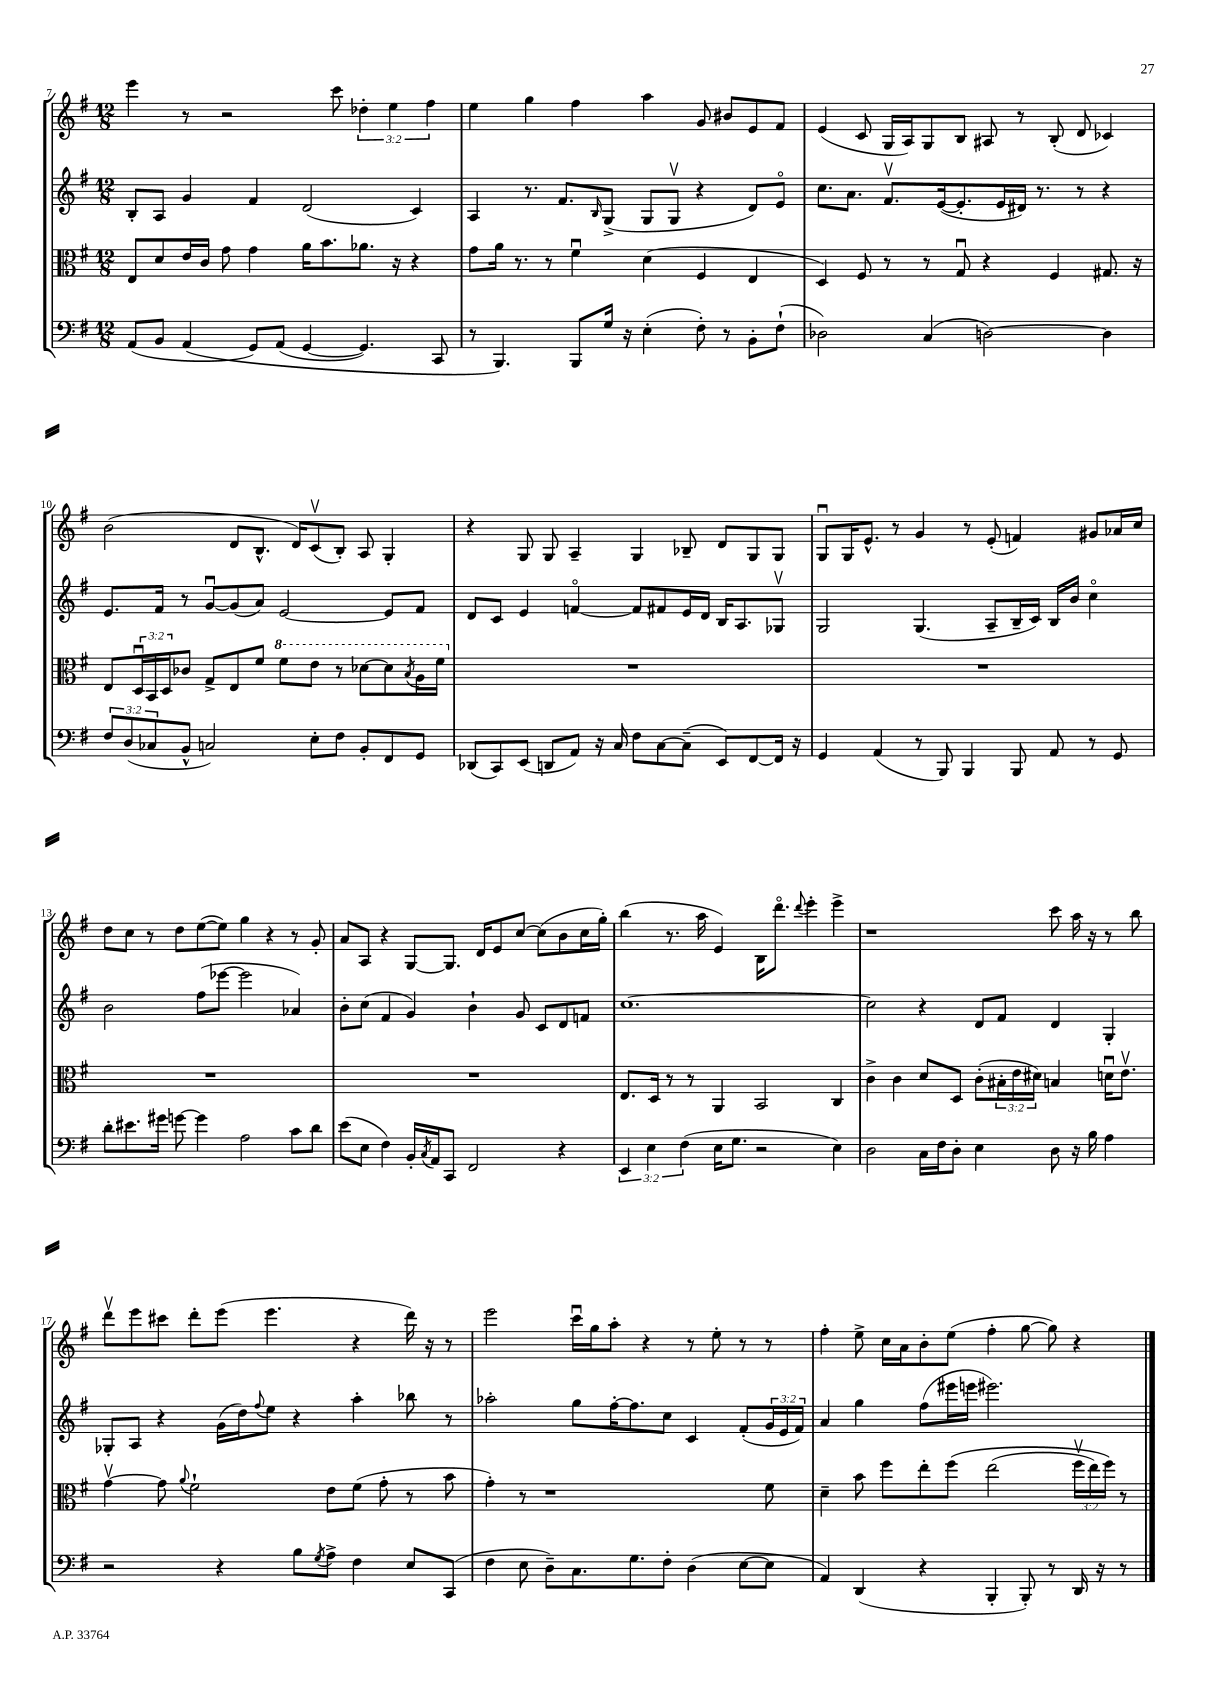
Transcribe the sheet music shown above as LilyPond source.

<<
\new StaffGroup <<
\new Staff = "s0" {
    \clef treble \key g \major \numericTimeSignature \time 12/8 \override Staff.TupletNumber.text = #tuplet-number::calc-fraction-text
    e'''4 r8 r2 c'''8 \tuplet 3/2 { des''4-. e''4 fis''4 } |
    e''4 g''4 fis''4 a''4 g'8 bis'8 e'8 fis'8 |
    e'4( c'8 g16 a16) g8 b8 ais8 r8 b8-.( d'8 ces'4) |
    b'2( d'8 b8.-^ d'16) c'8\upbow( b8-.) a8 g4-. |
    r4 g8 g8 a4-- g4 bes8-- d'8 g8 g8 |
    g8\downbow g16 e'8.-^ r8 g'4 r8 e'8-.( f'4) gis'8 aes'16 c''16 |
    d''8 c''8 r8 d''8 e''8~( e''8) g''4 r4 r8 g'8-. |
    a'8 a8 r4 g8~ g8. d'16 e'8 c''8~ c''8( b'8 c''16 g''16-.) |
    b''4( r8. a''16 e'4) b16 d'''8.\flageolet \appoggiatura { d'''8 } e'''4-. e'''4-> |
    r1 c'''8 a''16 r16 r8 b''8 |
    d'''8\upbow e'''8 cis'''8 d'''8-. e'''8( e'''4. r4 d'''16) r16 r8 |
    e'''2 c'''16\downbow g''16 a''8-. r4 r8 e''8-. r8 r8 |
    fis''4-. e''8-> c''16 a'16 b'8-. e''8( fis''4-. g''8~ g''8) r4 \bar "|." |
}
\new Staff = "s1" {
    \clef treble \key g \major \numericTimeSignature \time 12/8 \override Staff.TupletNumber.text = #tuplet-number::calc-fraction-text
    b8-. a8 g'4 fis'4 d'2( c'4) |
    a4 r8. fis'8. \grace { b16 } g8->( g8 g8\upbow r4 d'8) e'8\flageolet |
    c''8. a'8. fis'8.\upbow e'16~( e'8.-. e'16 dis'16) r8. r8 r4 |
    e'8. fis'16 r8 g'8~\downbow g'8( a'8) e'2~ e'8 fis'8 |
    d'8 c'8 e'4 f'4~\flageolet f'8 fis'8 e'16 d'16 b16 a8. ges8\upbow |
    g2 g4.( a8-- b16-- c'16) b16 b'16 c''4\flageolet |
    b'2 fis''8( ees'''8~ ees'''2 aes'4) |
    b'8-. c''8( fis'4 g'4) b'4-! g'8 c'8 d'8 f'8 |
    c''1.~ |
    c''2 r4 d'8 fis'8 d'4 g4-. |
    ges8-. a8 r4 g'16( d''16) \appoggiatura { fis''8 } e''8 r4 a''4-. bes''8 r8 |
    aes''2-. g''8 fis''16~-. fis''8. c''8 c'4 fis'8-.( \tuplet 3/2 { g'16 e'16 fis'16) } |
    a'4 g''4 fis''8( eis'''16 e'''16 eis'''2.) \bar "|." |
}
\new Staff = "s2" {
    \clef alto \key g \major \numericTimeSignature \time 12/8 \override Staff.TupletNumber.text = #tuplet-number::calc-fraction-text
    e8 d'8 e'16 c'16 g'8 g'4 a'16 b'8. aes'8. r16 r4 |
    g'8 a'16 r8. r8 fis'4\downbow d'4( fis4 e4 |
    d4) fis8 r8 r8 g8\downbow r4 fis4 gis8. r16 |
    e8 \tuplet 3/2 { d16\downbow b,16 d16 } ces'8 g8-> e8 fis'8 \ottava #1 fis''8 e''8 r8 des''8~ des''8 \acciaccatura { b'8 } a'16 fis''16 \ottava #0 |
    R1. |
    R1. |
    R1. |
    R1. |
    e8. d16 r8 r8 a,4 b,2 c4 |
    c'4-> c'4 d'8 d8 c'8-.( \tuplet 3/2 { bis16-. e'16 dis'16) } b4 d'16\downbow e'8.\upbow |
    g'4~\upbow g'8 \appoggiatura { a'8 } fis'2-! e'8 fis'8( g'8-. r8 b'8 |
    g'4-.) r8 r1 fis'8 |
    d'4-- b'8 fis''8 e''8-. fis''8\( e''2( \tuplet 3/2 { fis''16\upbow e''16) fis''16\) } r8 \bar "|." |
}
\new Staff = "s3" {
    \clef bass \key g \major \numericTimeSignature \time 12/8 \override Staff.TupletNumber.text = #tuplet-number::calc-fraction-text
    a,8( b,8 a,4\( g,8) a,8( g,4~ g,4.) c,8 |
    r8 b,,4.\) b,,8 g16 r16 e4-.( fis8-.) r8 b,8-. fis8-!( |
    des2) c4( d2~) d4 |
    \tuplet 3/2 { fis8 d8( ces8 } b,8-^ c2) e8-. fis8 b,8-. fis,8 g,8 |
    des,8( c,8) e,8( d,8 a,8) r16 c16 fis8 c8~ c8--( e,8) fis,8~ fis,16 r16 |
    g,4 a,4( r8 b,,8) b,,4 b,,8 a,8 r8 g,8 |
    d'8-. eis'8. gis'16 g'8~ g'4 a2 c'8 d'8 |
    e'8( e8 fis4) b,16-. \acciaccatura { c8 } a,16 c,8 fis,2 r4 |
    \tuplet 3/2 { e,4 e4 fis4( } e16 g8. r2 e4) |
    d2 c16 fis16 d8-. e4 d8 r16 b16 a4 |
    r2 r4 b8 \acciaccatura { g8 } a8-> fis4 e8 c,8( |
    fis4 e8 d8--) c8. g8. fis8-. d4( e8~ e8 |
    a,4) d,4( r4 b,,4-. b,,8-.) r8 d,16 r16 r8 \bar "|." |
}
>>
>>
\layout { \context { \Score currentBarNumber = #7 } }
